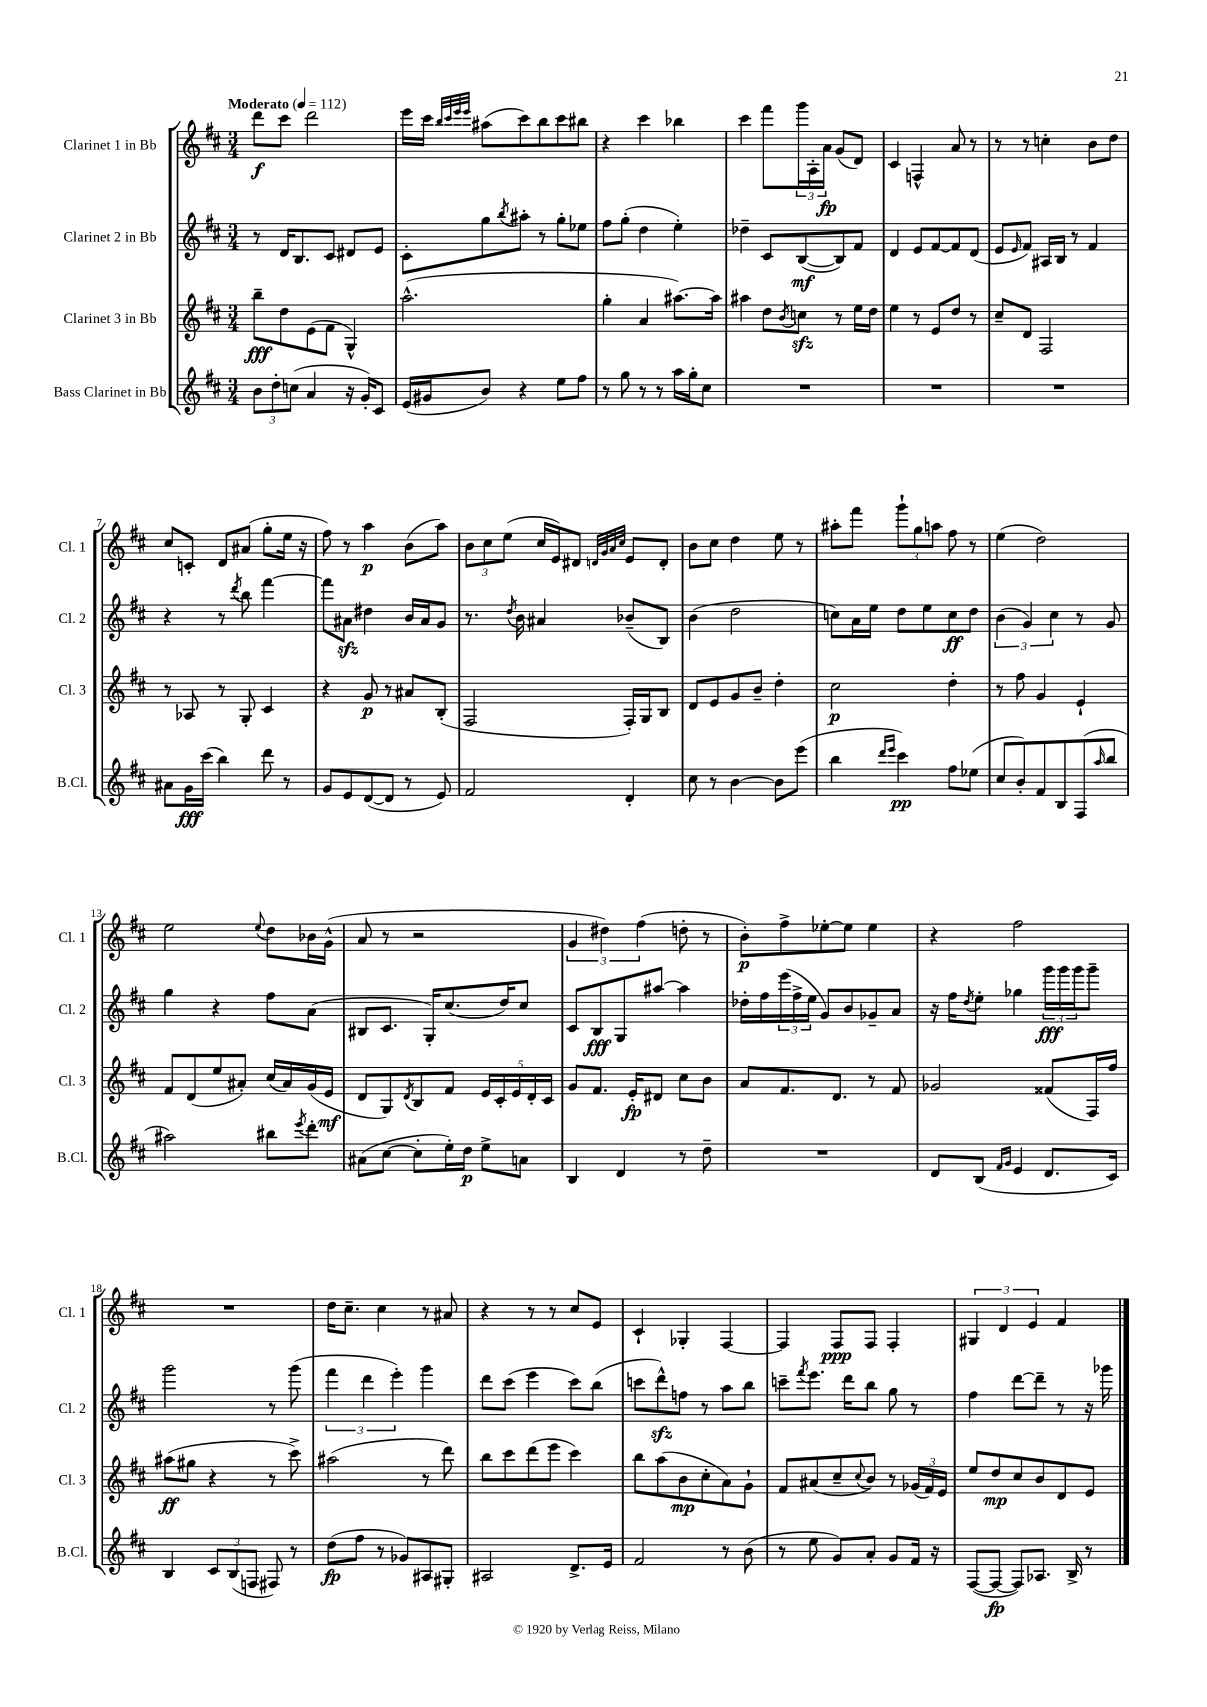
<<
\new StaffGroup <<
\new Staff = "s0" \with { instrumentName = "Clarinet 1 in Bb" shortInstrumentName = "Cl. 1" } {
    \clef treble \key d \major \numericTimeSignature \time 3/4 \tempo "Moderato" 4 = 112
    d'''8\f cis'''8 d'''2 |
    e'''16 cis'''16 \grace { b''32 cis'''32 e'''32 e'''32 } ais''8( cis'''8) b''8 cis'''8 bis''8 |
    r4 cis'''4 bes''4 |
    cis'''4 fis'''8 \tuplet 3/2 { g'''16 a16-. a'16\fp } g'8( d'8) |
    cis'4 f4-^ a'8 r8 |
    r8 r8 c''4-. b'8 d''8 |
    cis''8 c'8-. d'8 ais'8( g''8-. e''16 r16 |
    fis''8) r8 a''4\p b'8( a''8) |
    \tuplet 3/2 { b'8 cis''8 e''8( } cis''16 e'16) dis'8 \grace { d'32 g'32 a'32 cis''32 } e'8 d'8-. |
    b'8 cis''8 d''4 e''8 r8 |
    ais''8-. fis'''8 \tuplet 3/2 { g'''8-! g''8 a''8 } fis''8 r8 |
    e''4( d''2) |
    e''2 \appoggiatura { e''8 } d''8 bes'16 g'16-^( |
    a'8 r8 r2 |
    \tuplet 3/2 { g'4 dis''4) fis''4( } d''8-. r8 |
    b'8-.\p) fis''8-> ees''8~-. ees''8 ees''4 |
    r4 fis''2 |
    R2. |
    d''16 cis''8.-- cis''4 r8 ais'8 |
    r4 r8 r8 cis''8 e'8 |
    cis'4-! ges4-. fis4~ |
    fis4 fis8\ppp fis8 fis4-. |
    \tuplet 3/2 { gis4 d'4 e'4 } fis'4 \bar "|." |
}
\new Staff = "s1" \with { instrumentName = "Clarinet 2 in Bb" shortInstrumentName = "Cl. 2" } {
    \clef treble \key d \major \numericTimeSignature \time 3/4
    r8 d'16 b8. cis'8 dis'8 e'8 |
    cis'8-. g''8 \acciaccatura { b''8 } ais''8-. r8 g''8-. ees''8 |
    fis''8 g''8-.( d''4 e''4-.) |
    des''4-- cis'8 b8~\mf( b8) fis'8 |
    d'4 e'8 fis'8~ fis'8 d'8( |
    e'8 \grace { e'16 } fis'8) ais16 b16 r8 fis'4 |
    r4 r8 \acciaccatura { d'''8 } b''8 fis'''4~ |
    fis'''8 ais'8\sfz dis''4 b'16 ais'16 g'8 |
    r8. \acciaccatura { d''8 } b'16 ais'4 bes'8--( b8) |
    b'4( d''2 |
    c''8) a'16 e''16 d''8 e''8 c''8\ff d''8 |
    \tuplet 3/2 { b'4( g'4) cis''4 } r8 g'8 |
    g''4 r4 fis''8 a'8( |
    bis8 cis'8. g16-.) cis''8.( d''16) cis''8 |
    cis'8 b8\fff g8 ais''8~ ais''4 |
    des''16-. fis''16 \tuplet 3/2 { e'''16( fis''16-> e''16 } g'8) b'8 ges'8-- a'8 |
    r16 fis''16 \acciaccatura { d''8 } e''8-. ges''4 \tuplet 3/2 { g'''16\fff g'''16 g'''16 } g'''8-- |
    g'''2 r8 g'''8( |
    \tuplet 3/2 { fis'''4 d'''4 e'''4-.) } g'''4 |
    d'''8 cis'''8( e'''4 cis'''8) b''8( |
    c'''8 d'''8-^\sfz) f''8 r8 a''8 b''8 |
    c'''8-- \acciaccatura { fis'''8 } e'''8. d'''16 b''8 g''8 r8 |
    fis''4 d'''8~ d'''8-- r8 r16 ges'''16 \bar "|." |
}
\new Staff = "s2" \with { instrumentName = "Clarinet 3 in Bb" shortInstrumentName = "Cl. 3" } {
    \clef treble \key d \major \numericTimeSignature \time 3/4
    b''8--\fff d''8 e'8( fis'8 g4-^) |
    a''2.-^( |
    g''4-. a'4 ais''8.~) ais''16 |
    ais''4 d''8 \acciaccatura { b'8 } c''8\sfz r8 e''16 d''16 |
    e''4 r8 e'8 d''8 r8 |
    cis''8-- d'8 fis2 |
    r8 aes8 r8 g8-. cis'4 |
    r4 g'8\p r8 ais'8 b8-.( |
    fis2 fis16-.) g16 b8 |
    d'8 e'8 g'8 b'8-- d''4-. |
    cis''2\p d''4-. |
    r8 fis''8 g'4 e'4-! |
    fis'8 d'8( e''8 ais'8-.) cis''16( ais'16) g'16( e'16\mf |
    d'8 g8) \acciaccatura { d'8 } b8 fis'8 \tuplet 5/4 { e'16 cis'16-. e'16 d'16-. cis'16 } |
    g'8 fis'8. e'16-.\fp dis'8 cis''8 b'8 |
    a'8 fis'8. d'8. r8 fis'8 |
    ges'2 fisis'8( fis16) fis''16 |
    ais''8\ff( gis''8 r4 r8 cis'''8->) |
    ais''2( r8 d'''8) |
    b''8 cis'''8 d'''8( e'''8 cis'''4) |
    b''8 a''8( b'8\mp cis''8-. a'8) g'8-! |
    fis'8 ais'8( cis''8-- \appoggiatura { cis''8 } b'8) r8 \tuplet 3/2 { ges'16( fis'16) e'16 } |
    e''8 d''8\mp cis''8 b'8 d'8 e'8 \bar "|." |
}
\new Staff = "s3" \with { instrumentName = "Bass Clarinet in Bb" shortInstrumentName = "B.Cl." } {
    \clef treble \key d \major \numericTimeSignature \time 3/4
    \tuplet 3/2 { b'8 d''8-. c''8( } a'4 r16 g'16-.) cis'8 |
    e'16( gis'16 b'8) r4 e''8 fis''8 |
    r8 g''8 r8 r8 a''16 g''16-. cis''8 |
    R2. |
    R2. |
    R2. |
    ais'8 g'16\fff cis'''16( b''4) d'''8 r8 |
    g'8 e'8 d'8~( d'8 r8 e'8) |
    fis'2 d'4-. |
    cis''8 r8 b'4~ b'8 e'''8( |
    b''4 \grace { d'''16 e'''16 } cis'''4\pp) fis''8 ees''8( |
    cis''8 b'8-.) fis'8 b8 fis8( \grace { a''16 } b''8 |
    ais''2) bis''8 \acciaccatura { e'''8 } d'''8-. |
    ais'8( cis''8~ cis''8-. e''16-.) d''16\p e''8-> a'8 |
    b4 d'4 r8 d''8-- |
    R2. |
    d'8 b8( \grace { fis'16 g'16 } e'4 d'8. cis'16) |
    b4 \tuplet 3/2 { cis'8 b8( f8 } fis8) r8 |
    d''8\fp( fis''8 r8 ges'8) ais8 gis8-. |
    ais2 d'8.-> e'16 |
    fis'2 r8 b'8( |
    r8 e''8 g'8) a'8-. g'8 fis'16 r16 |
    fis8~( fis8~\fp fis8) aes8. b16-> r8 \bar "|." |
}
>>
>>
